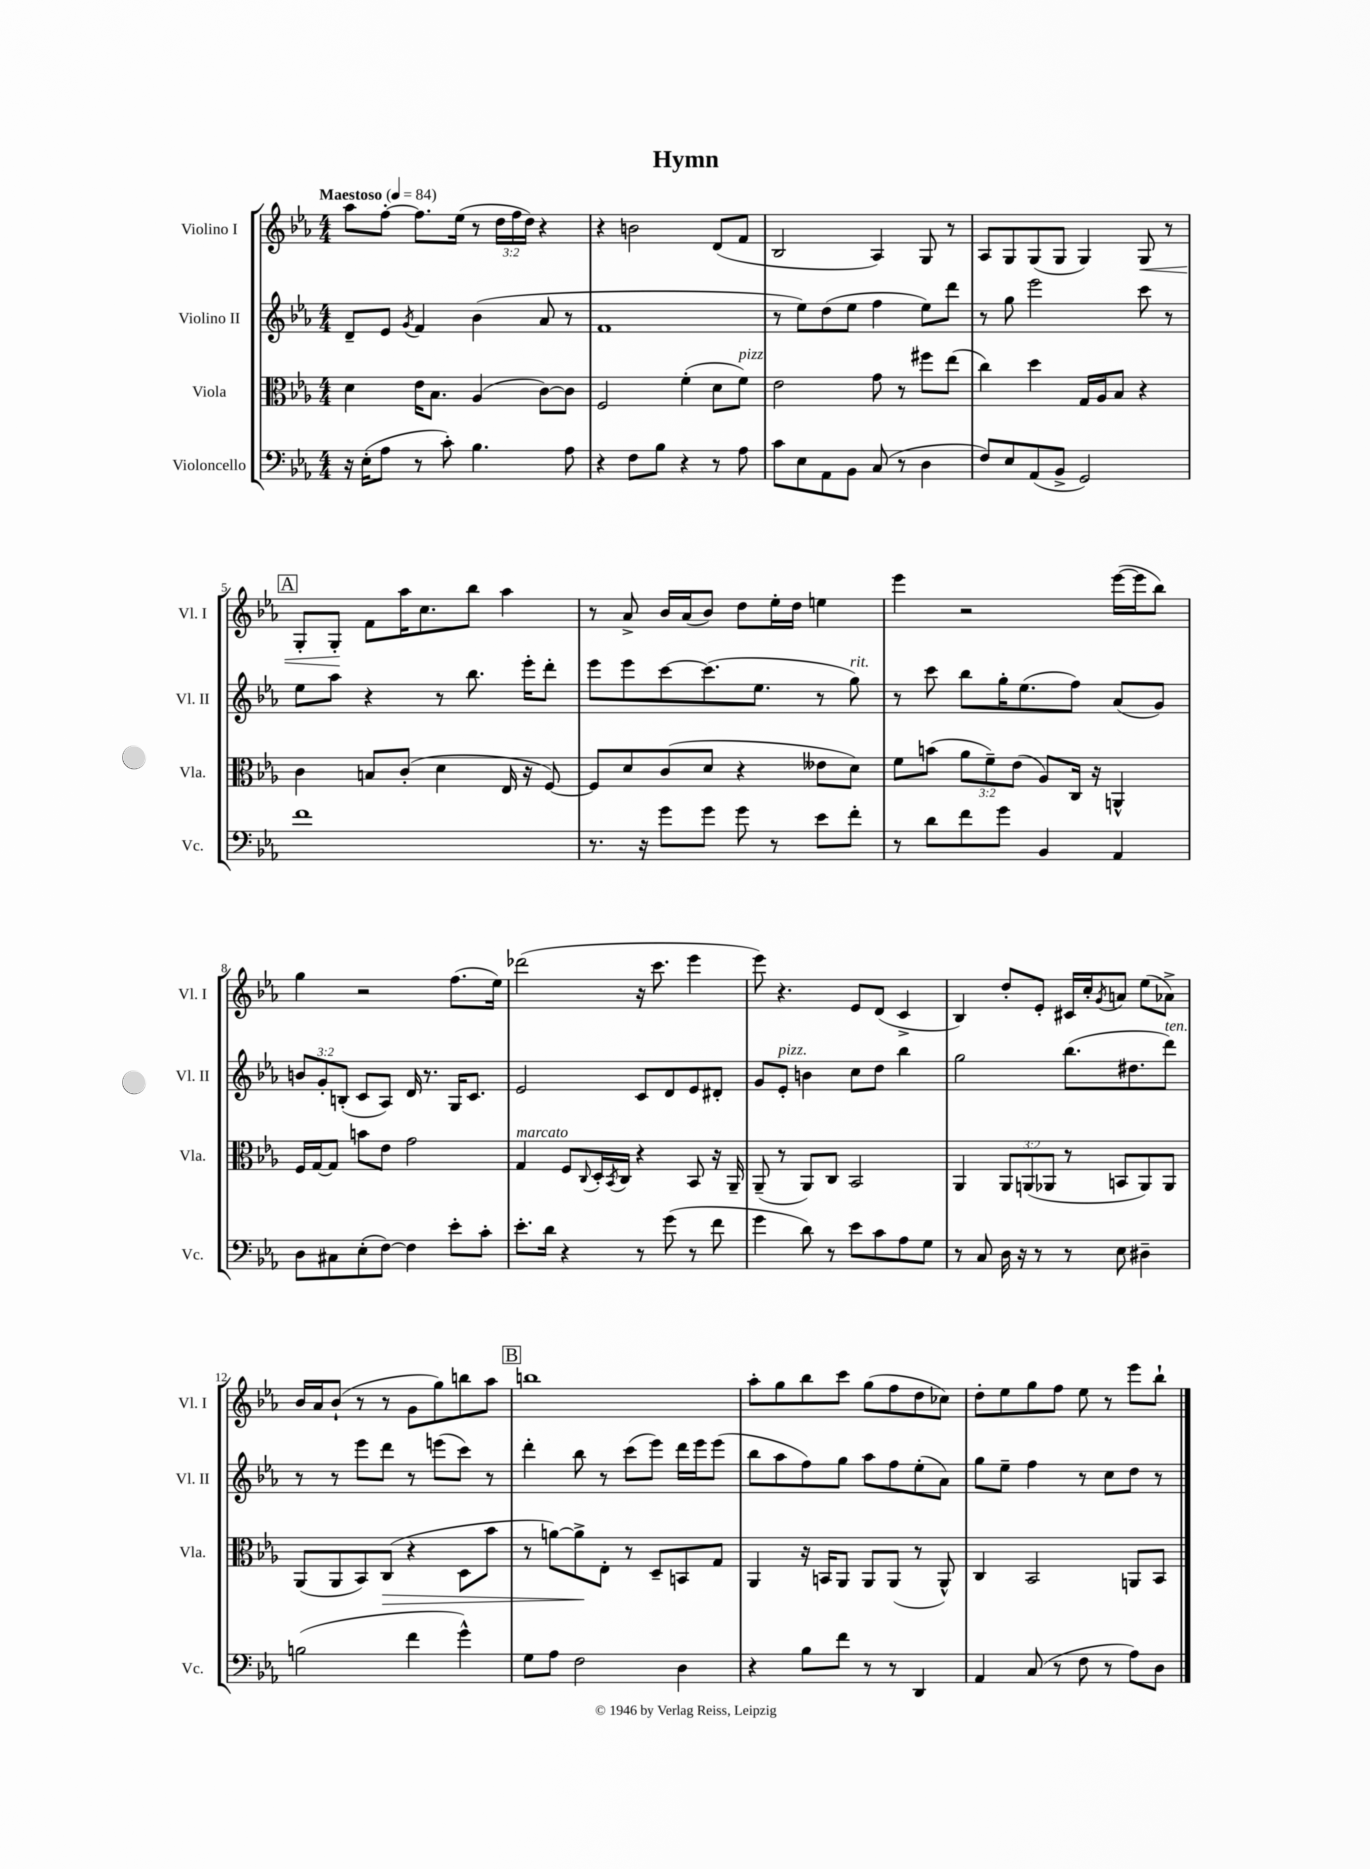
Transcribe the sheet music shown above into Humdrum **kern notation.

**kern	**kern	**kern	**kern
*staff4	*staff3	*staff2	*staff1
*clefF4	*clefC3	*clefG2	*clefG2
*k[b-e-a-]	*k[b-e-a-]	*k[b-e-a-]	*k[b-e-a-]
*M4/4	*M4/4	*M4/4	*M4/4
*MM84	*MM84	*MM84	*MM84
16r	4d	8d~	8aa-
(16E-'	.	.	.
8A-	.	8e-	[8ff'
.	.	8qg	.
8r	16e-	4f	8.ff]
.	8.B-	.	.
8c')	.	.	.
.	.	.	(16ee-
4.B-	(4A-	(4b-	8r
.	.	.	24dd
.	.	.	24ff
.	.	.	24dd)
.	[8c)	8a-	4r
8A-	8c]	8r	.
=	=	=	=
4r	2F	1f	4r
8F	.	.	2b
8B-	.	.	.
4r	(4f'	.	.
8r	8d	.	(8d
8A-	8f)	.	8f
=	=	=	=
8c	2e-	8r	2B-
8E-	.	8ee-)	.
8AA-	.	(8dd	.
8BB-	.	8ee-	.
(8C	8g	4ff	4A-)
8r	8r	.	.
4D	8ff#	8ee-)	8G
.	(8ee-	8ddd	8r
=	=	=	=
8F)	4cc)	8r	8A-
8E-	.	8gg	8G
(8AA-	4dd	2eee-	(8G
8BB-^	.	.	8G
2GG)	16G	.	4G)
.	16A-	.	.
.	8B-	.	.
.	4r	8ccc	8G
.	.	8r	8r
=	=	=	=
1f	4c	8ee-	8G'
.	.	8aa-	8G'
.	8B	4r	8f
.	(8c'	.	16aa-
.	.	.	8.cc
.	4d	8r	.
.	.	8.bb-	8bb-
.	16E-	.	4aa-
.	16r	16eee-'	.
.	[8F)	8ddd'	.
=	=	=	=
8.r	8F]	8eee-	8r
.	8d	8eee-	8a-^
16r	.	.	.
8g	(8c	[8ccc	16b-
.	.	.	(16a-
8g	8d	(8.ccc]	8b-)
8g	4r	.	8dd
.	.	8.ee-	.
8r	.	.	16ee-'
.	.	.	16dd
8e-	8e--	8r	4ee
8f'	8d)	8gg)	.
=	=	=	=
8r	8f	8r	4eee-
8d	(8b	8ccc	.
8f	12a-	8bb-	2r
.	12f~)	.	.
8g	.	16gg'	.
.	(12e-	.	.
.	.	(8.ee-	.
4BB-	8A-)	.	.
.	16C	8ff)	.
.	16r	.	.
4AA-	4AA^^	(8a-	([16eee-
.	.	.	16eee-]
.	.	8g)	8bb-)
=	=	=	=
8D	16F	12b	4gg
.	[16G	.	.
.	.	12g'	.
8C#	8G]	.	.
.	.	(12B'	.
(8E-'	8b	8c	2r
[8F)	8e-	8A-)	.
4F]	2g	16d	.
.	.	8.r	.
8e-'	.	16G	(8.ff
.	.	8.c	.
8c'	.	.	.
.	.	.	16ee-)
=	=	=	=
8.e-'	4G	2e-	(2ddd-
16d	.	.	.
4r	8F	.	.
.	8qqC	.	.
.	16D'	.	.
.	8qBB-	.	.
.	16C	.	.
8r	4r	8c	16r
.	.	.	8.ccc
(8g	.	8d	.
8r	8BB-	8e-	4eee-
8f	16r	8d#'	.
.	16AA-~	.	.
=	=	=	=
4g	(8AA-~	8g	8eee-)
.	8r	8e-'	4.r
8d)	8AA-)	4b	.
8r	8C	.	.
8e-	2BB-	8cc	8e-
8c	.	8dd	(8d
8A-	.	4bb-	4c^
8G	.	.	.
=	=	=	=
8r	4AA-	2gg	4B-)
8C	.	.	.
16D	12AA-	.	8dd'
16r	.	.	.
.	(12AA	.	.
8r	.	.	8e-'
.	12AA-	.	.
8r	8r	(8.bb-	16c#
.	.	.	16cc'
.	.	.	8qg
8E-	8BB	.	8a
.	.	8.dd#	.
4D#~	8AA-)	.	(8ee-
.	8AA-	8ddd)	8a-^)
=	=	=	=
(2B	(8AA-	8r	16b-
.	.	.	16a-
.	8AA-	8r	(8b-`
.	8BB-)	8eee-	8r
.	(8C	8ddd	8r
4f	4r	8r	8g
.	.	(8eee	8gg)
4g^^)	8D	8ccc)	8bb
.	8b-	8r	8aa-
=	=	=	=
8G	8r	4ddd'	1bb
8A-	[8a)	.	.
2F	8a^]	8bb-	.
.	8E-'	8r	.
.	8r	(8ccc	.
.	8D~	8eee-)	.
4D	8BB	16ddd	.
.	.	16eee-	.
.	8G	(8eee-	.
=	=	=	=
4r	4AA-	8bb-	8aa-'
.	.	8aa-	8gg
8B-	16r	8ff)	8bb-
.	16BB	.	.
8f	8AA-	8gg	8ccc
8r	8AA-	8aa-	(8gg
8r	(8AA-	8ff	8ff
4DD	8r	(8ee-'	8dd
.	8AA-^^)	8a-)	8cc-)
=	=	=	=
4AA-	4C	8gg	8dd'
.	.	8ee-~	8ee-
(8C	2BB-	4ff	8gg
8r	.	.	8ff
8F	.	8r	8ee-
8r	.	8cc	8r
8A-)	8AA	8dd	8eee-
8D	8BB-	8r	8bb-`
==	==	==	==
*-	*-	*-	*-
